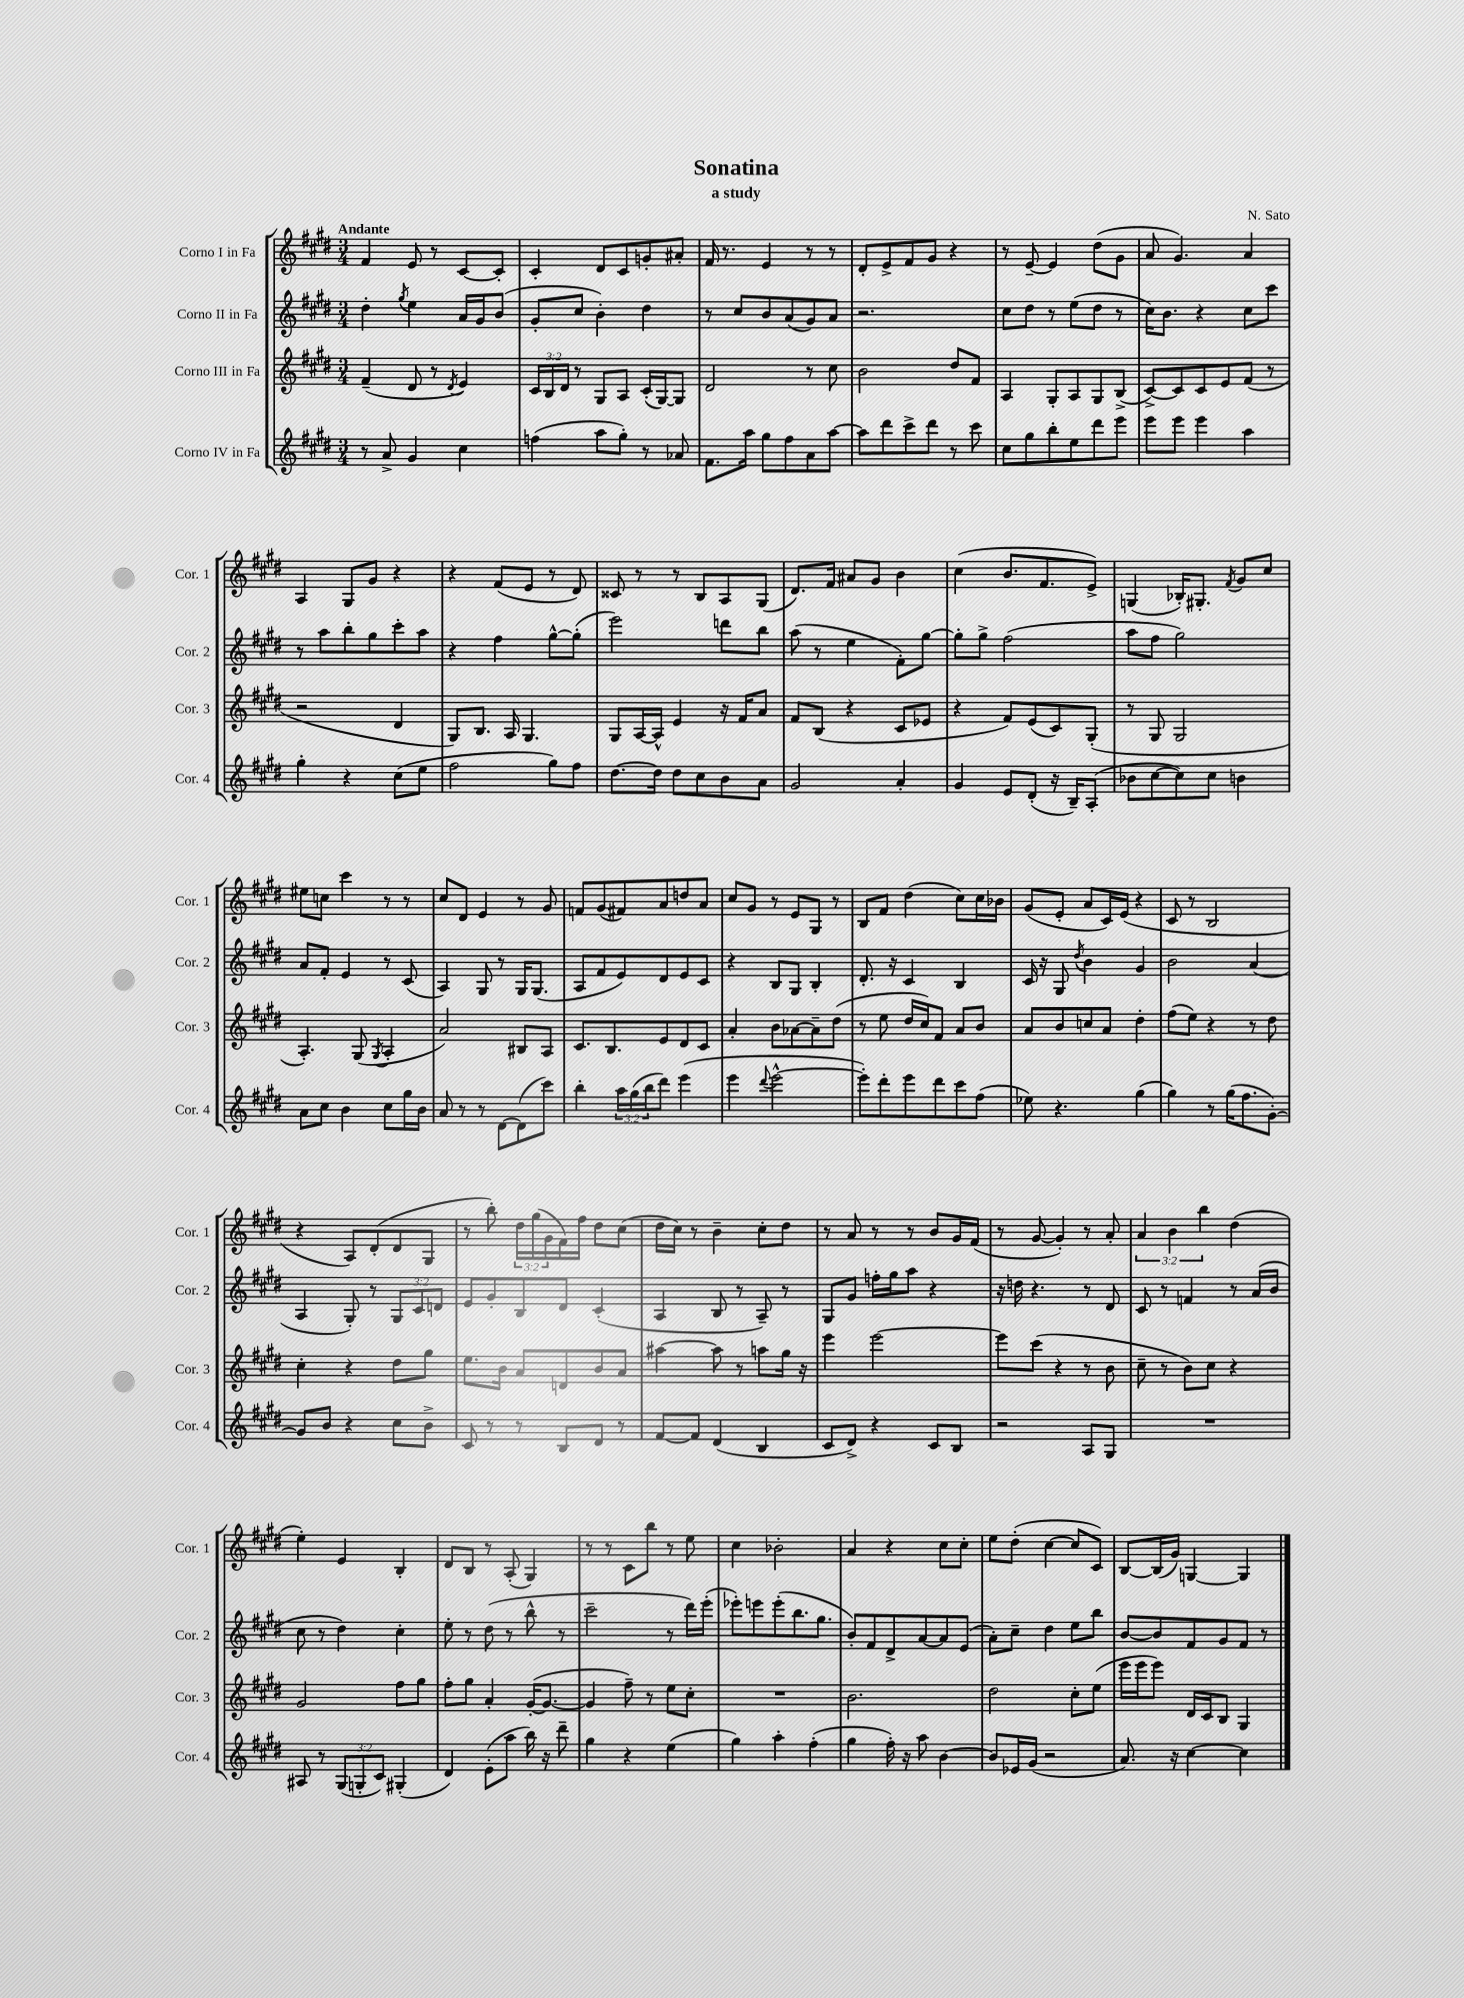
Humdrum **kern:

**kern	**kern	**kern	**kern
*staff4	*staff3	*staff2	*staff1
*clefG2	*clefG2	*clefG2	*clefG2
*k[f#c#g#d#]	*k[f#c#g#d#]	*k[f#c#g#d#]	*k[f#c#g#d#]
*M3/4	*M3/4	*M3/4	*M3/4
8r	(4f#~	4dd#'	4f#
8a^	.	.	.
.	.	8qgg#	.
4g#	8d#	4ee	8e
.	8r	.	8r
.	8qd#	.	.
4cc#	4e)	16a	[8c#
.	.	16g#	.
.	.	(8b	8c#']
=	=	=	=
(4ff	24c#	8g#'	4c#'
.	24B	.	.
.	24d#	.	.
.	8r	8cc#	.
8aa	8G#	4b')	8d#
8gg#')	8A	.	8c#
8r	(16c#'	4dd#	8g'
.	[16G#)	.	.
8a-	8G#]	.	8a#'
=	=	=	=
8.f#	2d#	8r	16f#
.	.	.	8.r
.	.	8cc#	.
16aa	.	.	.
8gg#	.	8b	4e
8ff#	.	(8a	.
8a	8r	8g#)	8r
[8aa	8cc#	8a	8r
=	=	=	=
8aa]	2b	2.r	8d#'
8ddd#	.	.	8e^
8ccc#^	.	.	8f#
8ddd#	.	.	8g#
8r	8dd#	.	4r
8ccc#	8f#	.	.
=	=	=	=
8cc#	4A	8cc#	8r
8gg#	.	8dd#	[8e~
8bb'	8G#'	8r	4e]
8ee	8A	(8ee	.
8ddd#	8G#	8dd#	(8dd#
8eee	(8B^	8r	8g#
=	=	=	=
8eee	[8c#^)	16cc#)	8a
.	.	8.b	.
8eee	8c#]	.	4.g#)
4eee	8c#	4r	.
.	8e	.	.
4aa	(8f#	8cc#	4a
.	8r	8ccc#	.
=	=	=	=
4gg#'	2r	8r	4A
.	.	8aa	.
4r	.	8bb'	8G#
.	.	8gg#	8g#
(8cc#	4d#	8ccc#'	4r
8ee	.	8aa	.
=	=	=	=
2ff#	8G#)	4r	4r
.	8.B	.	.
.	.	4ff#	(8f#
.	16A	.	.
.	4.G#	.	8e
8gg#)	.	[8gg#^^	8r
8ff#	.	(8gg#']	8d#)
=	=	=	=
[8.dd#	8G#	2eee)	8c##
.	[16A	.	8r
16dd#]	16A^^]	.	.
8dd#	4e	.	8r
8cc#	.	.	8B
8b	16r	8ddd	8A
.	16f#	.	.
8a	8a	8bb	(8G#
=	=	=	=
2g#	8f#	(8aa	8.d#)
.	(8B	8r	.
.	.	.	16f#
.	4r	4ee	8a#
.	.	.	8g#
4a'	8c#	8f#')	4b
.	8e-	[8gg#	.
=	=	=	=
4g#	4r	8gg#']	(4cc#
.	.	8gg#^	.
8e	8f#)	(2ff#	8.b
(8d#'	(8e	.	.
.	.	.	8.f#
16r	8c#)	.	.
16B~)	.	.	.
(8A'	(8G#'	.	8e^)
=	=	=	=
8b-	8r	8aa	(4G
[8cc#	8G#	8ff#	.
8cc#])	2G#	2gg#)	16B-')
.	.	.	8.G#'
8cc#	.	.	.
.	.	.	8qf#
4b	.	.	8g#
.	.	.	8cc#
=	=	=	=
8a	4.A')	8a	8ee#
8cc#	.	8f#'	8cc
4b	.	4e	4ccc#
.	(8G#	.	.
.	8qG#	.	.
8cc#	4A'	8r	8r
16gg#	.	(8c#	8r
16b	.	.	.
=	=	=	=
8a	2a)	4A)	8cc#
8r	.	.	8d#
8r	.	8G#	4e
[8d#	.	8r	.
(8d#]	8B#	16G#	8r
.	.	(8.G#	.
8ccc#)	8A	.	8g#
=	=	=	=
4bb'	8.c#	8A	8f
.	.	8f#	(8g#
.	8.B	.	.
24aa	.	8e)	8f#)
(24gg#	.	.	.
24bb	.	.	.
8ddd#)	8e	8d#	8a
(4eee	8d#	8e	8dd
.	8c#	8c#	8a
=	=	=	=
4eee	4a'	4r	8cc#
.	.	.	8g#
8qqddd#	.	.	.
[2eee^^	8b	8B	8r
.	[8a-	8G#	8e
.	8a-~]	4B'	8G#
.	(8dd#	.	8r
=	=	=	=
8eee'])	8r	8.d#'	8B
8ddd#'	8ee	.	8f#
.	.	16r	.
8eee	16dd#	4c#	(4dd#
.	16cc#)	.	.
8ddd#	8f#	.	.
8ccc#	8a	4B	8cc#)
(8ff#	8b	.	16cc#
.	.	.	16b-
=	=	=	=
8ee-)	8a	16c#	(8g#
.	.	16r	.
4.r	8b	8G#	8e'
.	.	8qdd#	.
.	8cc	4b	8a
.	8a	.	16c#)
.	.	.	(16e
(4gg#	4dd#'	4g#	4r
=	=	=	=
4gg#)	(8ff#	2b	8c#
.	8ee)	.	8r
8r	4r	.	2B
(16gg#	.	.	.
8.ff#	.	.	.
.	8r	(4a	.
[8g#')	8dd#	.	.
=	=	=	=
8g#]	4cc#'	4A	4r
8b	.	.	.
4r	4r	8G#')	8A)
.	.	8r	(8d#'
8cc#	8dd#	12G#	8d#
.	.	12c#	.
8b^	8gg#	.	8G#
.	.	12d	.
=	=	=	=
8c#	8.ee	8e	8r
8r	.	8g#'	8bb')
.	16b	.	.
8r	8a	8B	24dd#
.	.	.	(24gg#
.	.	.	24g#
8B	8d	8d#	16f#)
.	.	.	16ff#
8d#	8b	(4c#'	8dd#
8r	8a	.	(8cc#
=	=	=	=
[8f#	[4aa#	4A	16dd#
.	.	.	16cc#)
8f#]	.	.	8r
(4d#	8aa#]	8B	4b~
.	8r	8r	.
4B	8aa	8A~)	8cc#'
.	16gg#	8r	8dd#
.	16r	.	.
=	=	=	=
8c#	4eee	8G#	8r
8d#^)	.	8g#	8a
4r	[2eee	16ff'	8r
.	.	16gg#	.
.	.	8aa	8r
8c#	.	4r	8b
8B	.	.	16g#
.	.	.	(16f#
=	=	=	=
2r	8eee]	16r	8r
.	.	16dd	.
.	(8ccc#	4.r	[8g#
.	4r	.	4g#'])
8A	8r	8r	8r
8G#	8b	8d#	8a'
=	=	=	=
2.r	8cc#~	8c#	6a
.	8r	8r	.
.	.	.	6b
.	8b)	4f	.
.	.	.	6bb
.	8cc#	.	.
.	4r	8r	(4dd#
.	.	(16a	.
.	.	16b	.
=	=	=	=
8A#	2g#	8cc#	4ee')
8r	.	8r	.
(12G#	.	4dd#)	4e
12G'	.	.	.
12c#)	.	.	.
(4G#'	8ff#	4cc#'	4B'
.	8gg#	.	.
=	=	=	=
4d#)	8ff#'	8ee'	8d#
.	8gg#	8r	8B
(8e'	4a'	(8dd#	8r
8aa	.	8r	(8A'
16bb)	([16g#'	8bb^^	4G#)
16r	8.g#_	.	.
8ddd#~	.	8r	.
=	=	=	=
4gg#	4g#]	2ccc#~	8r
.	.	.	8r
4r	8ff#~)	.	8c#
.	8r	.	8bb
(4ee	8ee	8r	8r
.	8cc#'	16ddd#)	8ee
.	.	(16eee'	.
=	=	=	=
4gg#)	2.r	8eee-')	4cc#
.	.	8eee	.
4aa'	.	(8eee'	2b-'
.	.	8.bb	.
(4ff#'	.	.	.
.	.	8.gg#	.
=	=	=	=
4gg#	2.b	8b')	4a
.	.	8f#	.
16ff#')	.	8d#^	4r
16r	.	.	.
8aa	.	[8a	.
[4b	.	8a]	8cc#
.	.	(8e	8cc#'
=	=	=	=
8b]	2dd#	8a')	8ee
16e-	.	8cc#~	(8dd#'
(16g#	.	.	.
2r	.	4dd#	[4cc#
.	8cc#'	8ee	8cc#]
.	(8ee	8bb	8c#)
=	=	=	=
8.a)	16eee	[8b	[8B
.	16eee	.	.
.	8eee)	8b]	(16B]
16r	.	.	16g#)
[4cc#	16d#	8f#	[4G
.	16c#	.	.
.	8B	8g#	.
4cc#]	4G#	8f#	4G]
.	.	8r	.
==	==	==	==
*-	*-	*-	*-
